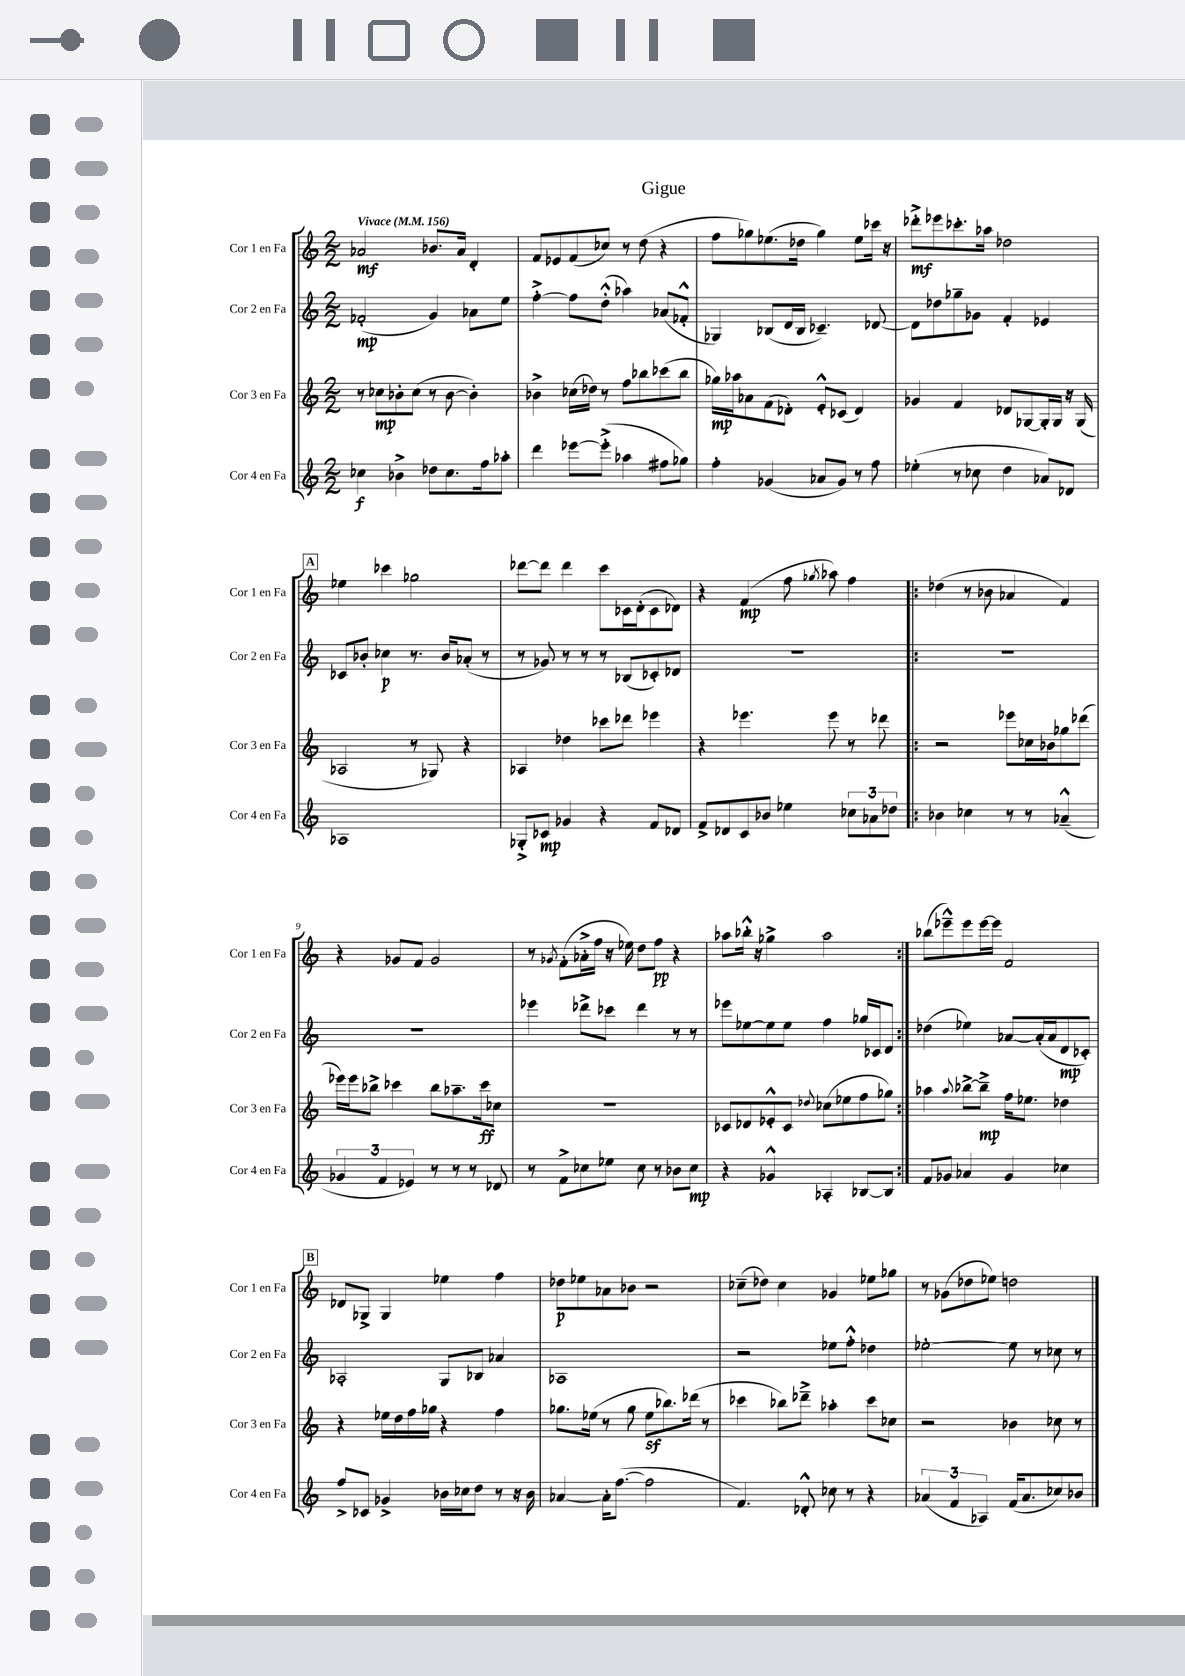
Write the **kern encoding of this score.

**kern	**kern	**kern	**kern
*staff4	*staff3	*staff2	*staff1
*clefG2	*clefG2	*clefG2	*clefG2
*k[]	*k[]	*k[]	*k[]
*M2/2	*M2/2	*M2/2	*M2/2
*MM156	*MM156	*MM156	*MM156
4cc-	8r	(2f-'	2a-
.	8cc-	.	.
4b-^	8b-'	.	.
.	(8cc-	.	.
8dd-	8r	4g)	8.b-
8.cc-	[8b-	.	.
.	.	.	16a-
.	4b-'])	8a-	4d'
16ff	.	.	.
8aa-'	.	8ee	.
=	=	=	=
4ddd	4b-^	[4ff'^	8f
.	.	.	8e-
[8eee-	(16cc-	8ff]	(8f
.	16dd-)	.	.
(8eee-'^]	8r	(8dd'^^	8cc-)
4aa-	8ff	4aa-)	8r
.	8bb-	.	(8dd
8ff#	(8ccc-	(8a-	4r
8gg-)	8bb-	8f-'^^	.
=	=	=	=
4ff'	16gg-)	4G-)	8ff
.	16aa-	.	.
.	8a-	.	8gg-)
(4g-	(8f	(8B-	(8.ee-
.	8d-')	16d	.
.	.	16B-	16dd-
8a-	8e'^^	4.c-~)	4gg-)
8g-)	(8c-	.	.
8r	4d-)	.	8ee-
8ff	.	[8d-	16ccc-
.	.	.	16r
=	=	=	=
(4ee-'	4g-	8d-]	8ddd-'^
.	.	8dd-	8eee-
8r	4f	8gg-~	8.ccc-'
8cc-	.	8g-	.
.	.	.	16aa-
4dd	8d-	4f'	2dd-
.	[8G-	.	.
8a-)	16G-']	4e-	.
.	16G-	.	.
8d-	16r	.	.
.	(16G-	.	.
=	=	=	=
1A-	2A-	8c-	4ee-
.	.	8b-'	.
.	.	4cc-	4ccc-
.	8r	8.r	2gg-
.	8G-)	.	.
.	.	16b-	.
.	4r	(8a-'	.
.	.	8r	.
=	=	=	=
8G-'^	4A-	8r	[8ddd-
8c-	.	8g-)	8ddd-]
4g-	4dd-	8r	4ddd-
.	.	8r	.
4r	8ccc-	8r	8ccc
.	8ddd-	(8B-	16c-
.	.	.	(16d'
8f	4eee-	8c-')	8c-
8d-	.	8d-	8d-)
=	=	=	=
8f^	4r	1r	4r
8d-	.	.	.
8c	4.eee-	.	(4f
8b-	.	.	.
4ee-	.	.	8ff
.	.	.	8qgg-
.	8eee-	.	8aa-)
12cc-	8r	.	4ff
12a-	.	.	.
.	8ddd-	.	.
12dd-	.	.	.
=!|:	=!|:	=!|:	=!|:
4b-	2r	1r	(4dd-
4cc-	.	.	8r
.	.	.	8b-
8r	8eee-	.	4a-
8r	16cc-	.	.
.	16b-	.	.
(4a-~^^	8gg-	.	4f)
.	(8ddd-	.	.
=	=	=	=
6g-	16eee-)	1r	4r
.	16eee-	.	.
.	8bb-^	.	.
6f	.	.	.
.	4ccc-	.	8g-
6e-)	.	.	.
.	.	.	8f
8r	8bb-	.	2g-
8r	8.aa-~	.	.
8r	.	.	.
.	16ccc-	.	.
8d-	8cc-	.	.
=	=	=	=
8r	1r	4eee-	8r
.	.	.	8qg-
8f^	.	.	(8f'
8cc-	.	8ddd-^	16a-'^
.	.	.	16ff
8ee-	.	8ccc-	16r
.	.	.	16ee-)
8cc-	.	4ddd-	8dd
8r	.	.	8ff
8b-	.	8r	4r
8cc-	.	8r	.
=	=	=	=
4r	8c-	8eee-	8aa-
.	8d-	[8ee-	16bb-'^^
.	.	.	16r
4g-^^	8e-'^^	8ee-]	4gg-^
.	8c-	8ee-	.
.	8qqdd-	.	.
4A-'	(8cc-	4ff	2aa-
.	8ee-	.	.
[8B-	8ff	16gg-	.
.	.	16c-	.
8B-]	8gg-)	8d	.
=:|!	=:|!	=:|!	=:|!
8f	4aa-	(4dd-	(8bb-
8g-	.	.	8eee-~^^)
.	8qqaa-	.	.
4a-	[8bb-^	4ee-)	8eee-
.	8bb-~^]	.	[16eee-
.	.	.	16eee-]
4g-	16ff	[8a-	2f
.	8.ee-	.	.
.	.	(16a-']	.
.	.	16a-	.
4cc-	4dd-	8d	.
.	.	8c-')	.
=	=	=	=
8ff^	4r	2A-'	8d-
8c-	.	.	8G-^
4g-^	16ee-	.	4G-
.	16dd	.	.
.	16ff	.	.
.	16gg-	.	.
16b-	4r	8G	4ee-
16cc-	.	.	.
8dd	.	8B-	.
8r	4ff	4a-	4ff
16r	.	.	.
16b-	.	.	.
=	=	=	=
[4a-	8.gg-	1A-	8dd-
.	.	.	8ee-
.	(16ee-	.	.
16a-']	8r	.	8a-
([8.ff	.	.	.
.	8gg-	.	8b-
2ff]	8ee-	.	2r
.	8.bb-)	.	.
.	(16ddd-	.	.
.	8r	.	.
=	=	=	=
4.f)	4ccc-	2r	(8cc-~
.	.	.	8dd-)
.	8bb-)	.	4cc-
8d-'^^	8ddd-~^	.	.
8cc-	4aa-'	8ee-	4g-
8r	.	8ff'^^	.
4r	8ccc-	4dd-	8ee-
.	8cc-	.	8gg-
=	=	=	=
(6a-	2r	[2ee-'	8r
.	.	.	(8g-
6f	.	.	.
.	.	.	8dd-
6A-)	.	.	.
.	.	.	8ee-)
(16f	4b-	8ee-]	2dd
8.a-	.	.	.
.	.	8r	.
8cc-)	8cc-	8cc-	.
8b-	8r	8r	.
==	==	==	==
*-	*-	*-	*-
